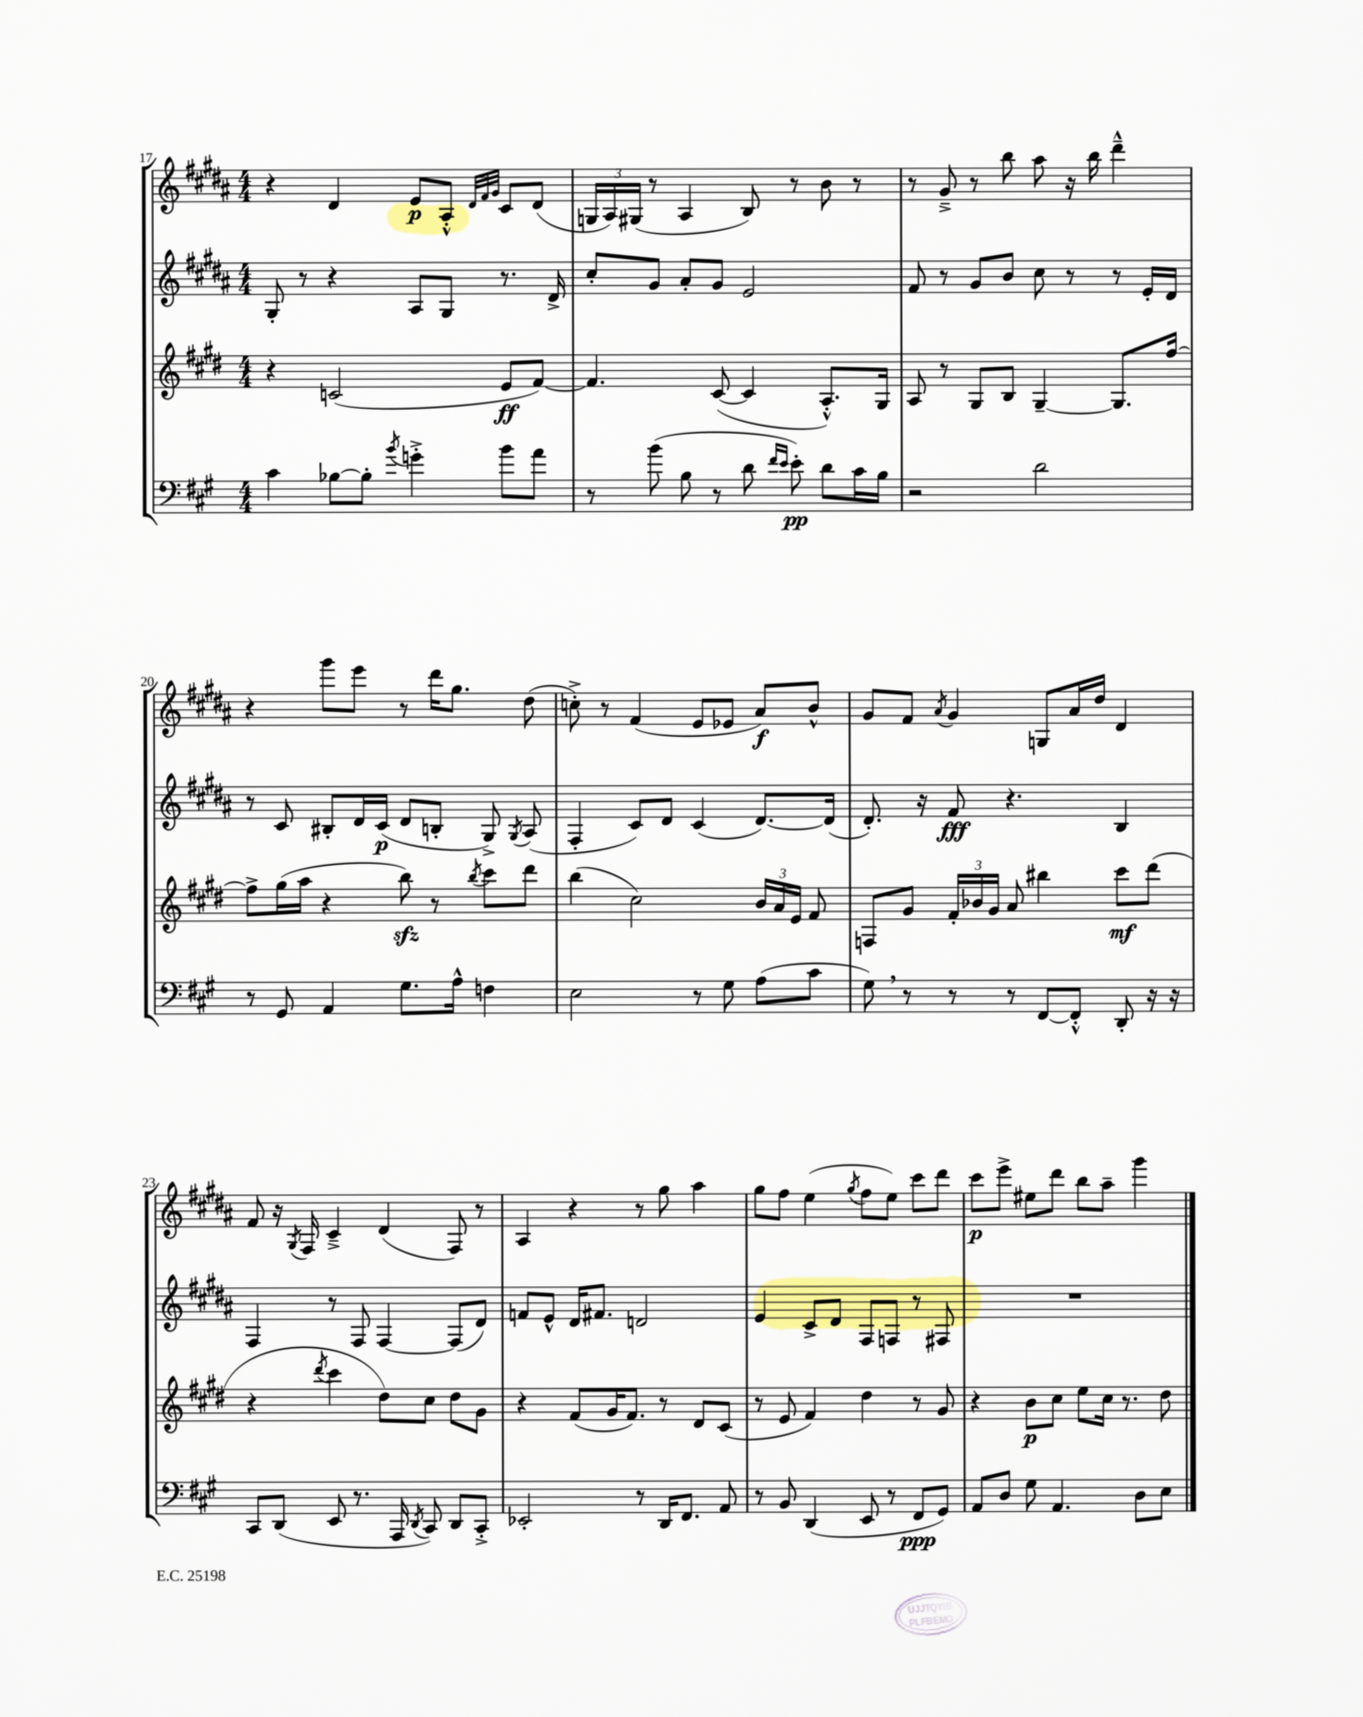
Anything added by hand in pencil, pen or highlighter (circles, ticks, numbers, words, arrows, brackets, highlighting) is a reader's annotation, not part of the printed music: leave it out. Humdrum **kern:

**kern	**dynam	**kern	**dynam	**kern	**dynam	**kern	**dynam
*part4	*part4	*part3	*part3	*part2	*part2	*part1	*part1
*staff4	*staff4	*staff3	*staff3	*staff2	*staff2	*staff1	*staff1
*clefF4	*	*clefG2	*	*clefG2	*	*clefG2	*
*k[f#c#g#]	*	*k[f#c#g#d#]	*	*k[f#c#g#d#a#]	*	*k[f#c#g#d#a#]	*
*M4/4	*	*M4/4	*	*M4/4	*	*M4/4	*
=17	=17	=17	=17	=17	=17	=17	=17
4c#\	.	4r	.	8G#'/	.	4r	.
.	.	.	.	8r	.	.	.
[8B-X\L	.	(2cn/	.	4r	.	4d#/	.
8B-'\J]	.	.	.	.	.	.	.
8qb/	.	.	.	.	.	.	.
4gn'^\	.	.	.	8A#/L	.	8e/L	p
.	.	.	.	8G#/J	.	8A#'^^/J	.
.	.	.	.	.	.	32qqd#/LLL	.
.	.	.	.	.	.	32qqf#/	.
.	.	.	.	.	.	32qqg#/JJJ	.
8b\L	.	8e/L	ff	8.r	.	8c#/L	.
8a\J	.	[8f#/J)	.	.	.	(8d#/J	.
.	.	.	.	16d#^/	.	.	.
=18	=18	=18	=18	=18	=18	=18	=18
8r	.	4.f#/]	.	8cc#'/L	.	24Gn/LL	.
.	.	.	.	.	.	24A#/)	.
.	.	.	.	.	.	(24G#X/JJ	.
(8b\	.	.	.	8g#/J	.	8r	.
8B\	.	.	.	8a#'/L	.	4A#/	.
8r	.	([8c#/	.	8g#/J	.	.	.
8d\	.	4c#/]	.	2e/	.	8B/)	.
16qqf#/LL	.	.	.	.	.	.	.
16qqe/JJ	.	.	.	.	.	.	.
8e'\)	pp	.	.	.	.	8r	.
8d\L	.	8.A'^^/L)	.	.	.	8b\	.
16c#\L	.	.	.	.	.	8r	.
16B\JJ	.	16G#/Jk	.	.	.	.	.
=19	=19	=19	=19	=19	=19	=19	=19
2r	.	8A/	.	8f#/	.	8r	.
.	.	8r	.	8r	.	8g#~^/	.
.	.	8G#/L	.	8g#/L	.	8r	.
.	.	8B/J	.	8b/J	.	8bb\	.
2d\	.	[4G#~/	.	8cc#\	.	8aa#\	.
.	.	.	.	8r	.	16r	.
.	.	.	.	.	.	16bb\	.
.	.	8.G#/L]	.	8r	.	4ddd#~^^\	.
.	.	.	.	16e'/LL	.	.	.
.	.	[16ff#/Jk	.	16d#/JJ	.	.	.
!!LO:LB:g=z
=20	=20	=20	=20	=20	=20	=20	=20
8r	.	8ff#^\L]	.	8r	.	4r	.
8GG#/	.	(16gg#\L	.	8c#/	.	.	.
.	.	16aa\JJ	.	.	.	.	.
4AA/	.	4r	.	8B#X'/L	.	8ggg#\L	.
.	.	.	.	16d#/L	.	8eee\J	.
.	.	.	.	(16c#/JJ	p	.	.
8.G#\L	.	8bbzz\)	.	8d#/L	.	8r	.
.	.	8r	.	8Bn'/J	.	16ddd#\KL	.
16A^^\Jk	.	.	.	.	.	8.gg#\J	.
.	.	8qbb/	.	.	.	.	.
4Fn\	.	8ccc#\L	.	8G#^/)	.	.	.
.	.	.	.	8qG#/	.	.	.
.	.	8ddd#\J	.	(8A#/	.	(8dd#\	.
=21	=21	=21	=21	=21	=21	=21	=21
2E\	.	(4bb\	.	4F#'/	.	8ccn'^\)	.
.	.	.	.	.	.	8r	.
.	.	2cc#\)	.	8c#/L)	.	(4f#/	.
.	.	.	.	8d#/J	.	.	.
8r	.	.	.	(4c#/	.	8e/L	.
8G#\	.	.	.	.	.	8e-X/J	.
(8A\L	.	24b/LL	.	[8.d#/L)	.	8a#/L)	f
.	.	24a/	.	.	.	.	.
.	.	24e/JJ	.	.	.	.	.
8c#\J	.	8f#/	.	.	.	8b^^/J	.
.	.	.	.	(16d#/Jk]	.	.	.
=22	=22	=22	=22	=22	=22	=22	=22
8G#,\)	.	8Fn/L	.	8.d#'/)	.	8g#/L	.
8r	.	8g#/J	.	.	.	8f#/J	.
.	.	.	.	16r	.	.	.
.	.	.	.	.	.	8qa#/	.
8r	.	24f#'/LL	.	8f#/	fff	4g#/	.
.	.	24b-X/	.	.	.	.	.
.	.	24g#/JJ	.	.	.	.	.
8r	.	8a/	.	4.r	.	.	.
[8FF#/L	.	4bb#X\	.	.	.	8Gn/L	.
8FF#'^^/J]	.	.	.	.	.	16a#/L	.
.	.	.	.	.	.	16dd#/JJ	.
8DD'/	.	8ccc#\L	mf	4B/	.	4d#/	.
16r	.	(8ddd#\J	.	.	.	.	.
16r	.	.	.	.	.	.	.
!!LO:LB:g=z
=23	=23	=23	=23	=23	=23	=23	=23
8CC#/L	.	4r	.	4F#/	.	8f#/	.
(8DD/J	.	.	.	.	.	16r	.
.	.	.	.	.	.	8qG#/	.
.	.	.	.	.	.	16F#/	.
.	.	8qddd#/	.	.	.	.	.
8EE/	.	4ccc#\	.	8r	.	4c#~^/	.
8.r	.	.	.	8F#/	.	.	.
.	.	8dd#\L)	.	[4F#/	.	(4d#/	.
16AAA/	.	.	.	.	.	.	.
8qDD/	.	.	.	.	.	.	.
8CC#/)	.	8cc#\J	.	.	.	.	.
8DD/L	.	8dd#\L	.	(8F#/L]	.	8F#/)	.
8CC#'^/J	.	8g#\J	.	8d#/J)	.	8r	.
=24	=24	=24	=24	=24	=24	=24	=24
2EE-X'/	.	4r	.	8fn/L	.	4A#/	.
.	.	.	.	8e^^/J	.	.	.
.	.	(8f#/L	.	16d#/KL	.	4r	.
.	.	.	.	8.f#X/J	.	.	.
.	.	16g#/K	.	.	.	.	.
.	.	8.f#/J)	.	.	.	.	.
8r	.	.	.	2dn/	.	8r	.
16DD/KL	.	8r	.	.	.	8gg#\	.
8.FF#/J	.	.	.	.	.	.	.
.	.	8d#/L	.	.	.	4aa#\	.
8AA/	.	(8c#/J	.	.	.	.	.
=25	=25	=25	=25	=25	=25	=25	=25
8r	.	8r	.	4e/	.	8gg#\L	.
8BB/	.	8e/	.	.	.	8ff#\J	.
(4DD/	.	4f#/)	.	8c#^/L	.	(4ee\	.
.	.	.	.	8d#/J	.	.	.
.	.	.	.	.	.	8qgg#/	.
8EE/	.	4dd#\	.	8F#/L	.	8ff#\L	.
8r	.	.	.	8Fn/J	.	8ee\J)	.
8FF#/L	ppp	8r	.	8r	.	8ccc#\L	.
8GG#/J)	.	8g#/	.	8F#X/	.	8ddd#\J	.
=26	=26	=26	=26	=26	=26	=26	=26
8AA/L	.	4r	.	1r	.	8ccc#\L	p
8D/J	.	.	.	.	.	8eee^\J	.
8G#\	.	8b\L	p	.	.	8ee#X\L	.
4.AA/	.	8cc#\J	.	.	.	8ddd#\J	.
.	.	8ee\L	.	.	.	8bb\L	.
.	.	16cc#\Jk	.	.	.	8aa#~\J	.
.	.	8.r	.	.	.	.	.
8D\L	.	.	.	.	.	4ggg#\	.
8E\J	.	8dd#\	.	.	.	.	.
==	==	==	==	==	==	==	==
*-	*-	*-	*-	*-	*-	*-	*-
